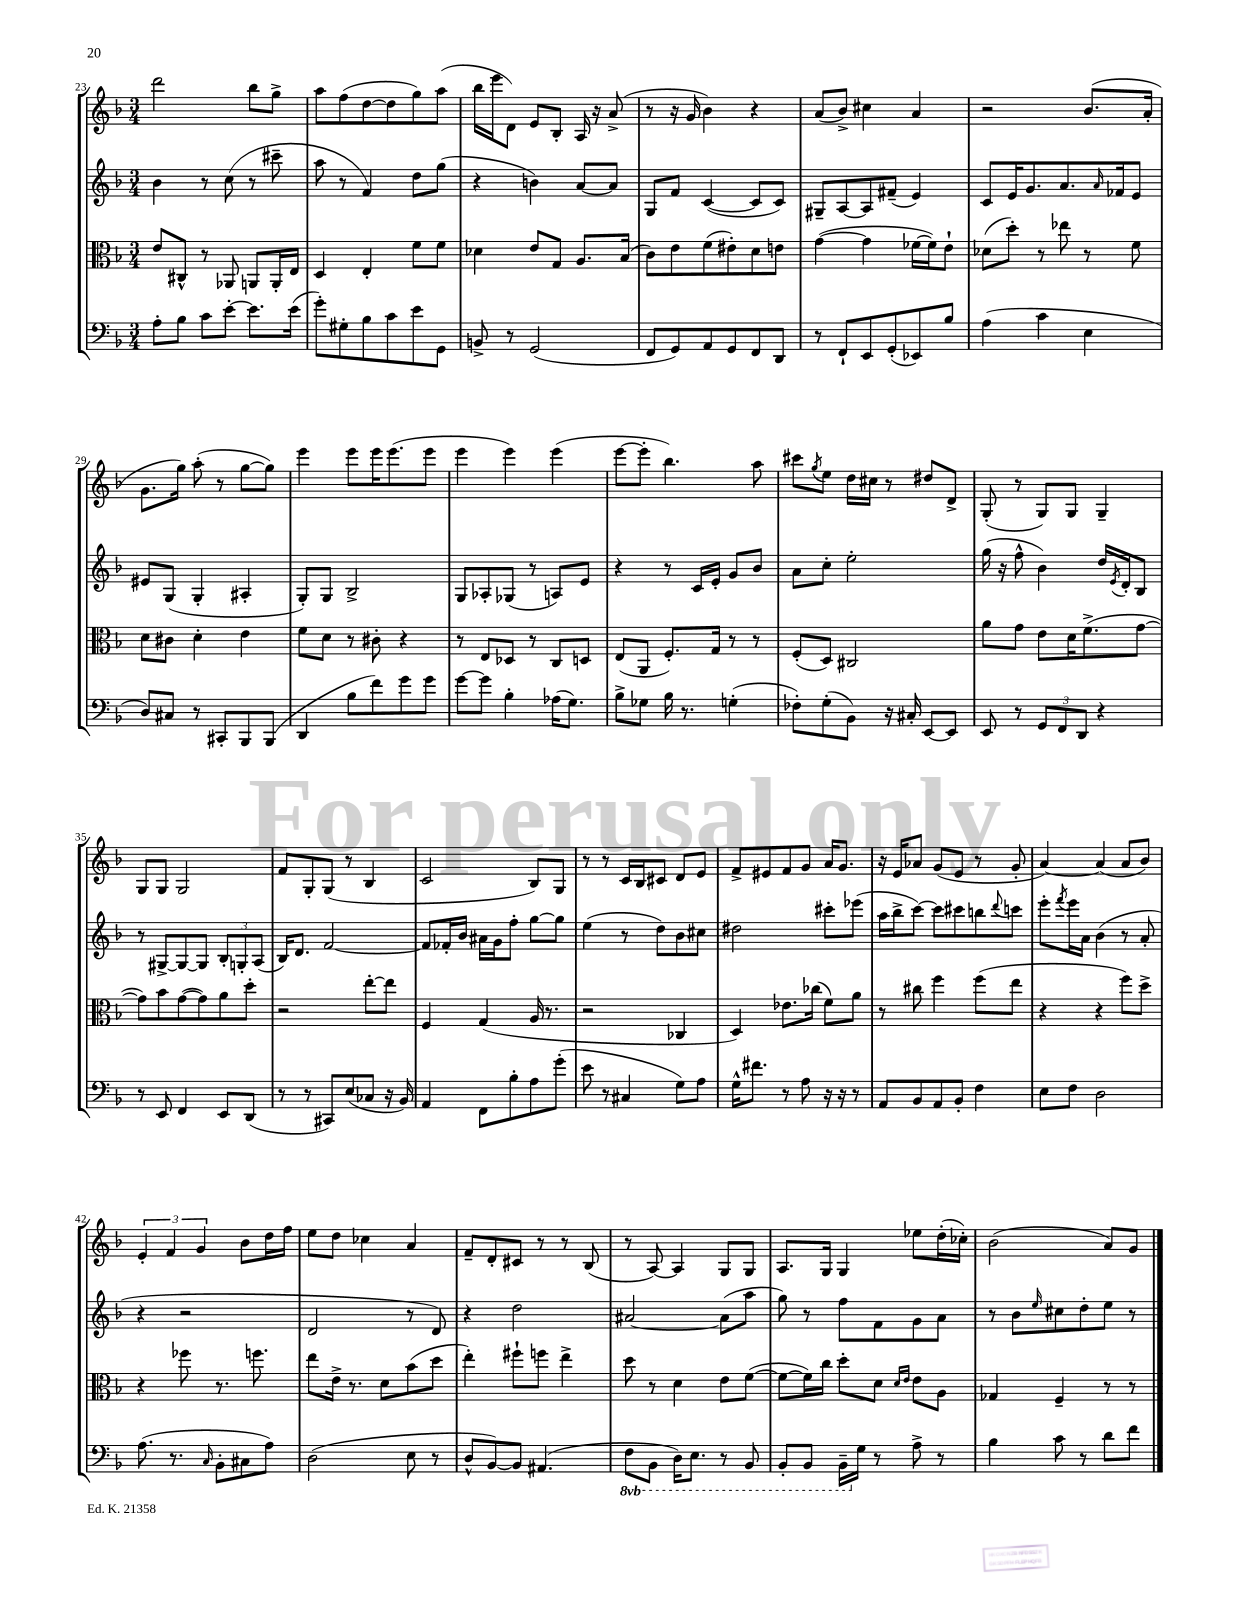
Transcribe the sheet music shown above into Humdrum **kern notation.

**kern	**kern	**kern	**kern
*staff4	*staff3	*staff2	*staff1
*clefF4	*clefC3	*clefG2	*clefG2
*k[b-]	*k[b-]	*k[b-]	*k[b-]
*M3/4	*M3/4	*M3/4	*M3/4
8A'	8e	4b-	2ddd
8B-	8C#^^	.	.
8c	8r	8r	.
[8e'	8AA-	(8cc	.
8.e]	8AA	8r	8bb-
.	16AA'	8ccc#~	8gg^
(16e	16E	.	.
=	=	=	=
8g')	4D	8aa	8aa
8G#'	.	8r	(8ff
8B-	4E'	4f)	[8dd
8c	.	.	8dd]
8e	8f	8dd	8gg)
8GG	8f	(8gg	(8aa
=	=	=	=
8BB^	4d-	4r	16bb-
.	.	.	16eee
8r	.	.	8d)
(2GG	8e	4b)	8e
.	8G	.	8B-'
.	8.A	[8a	16A
.	.	.	16r
.	.	8a]	(8a^
.	(16B-	.	.
=	=	=	=
8FF	8c)	8G	8r
8GG)	8e	8f	16r
.	.	.	16g
8AA	(8f	([4c	4b-)
8GG	8e#')	.	.
8FF	8d	8c]	4r
8DD	8e	8c)	.
=	=	=	=
8r	([4g	8G#~	(8a
8FF`	.	[8A	8b-^)
8EE	4g]	8A]	4cc#
(8GG'	.	(8f#~	.
8EE-)	[16f-	4e)	4a
.	16f-])	.	.
8B-	8e`	.	.
=	=	=	=
(4A	(8d-	8c	2r
.	8dd')	16e	.
.	.	8.g	.
4c	8r	.	.
.	8ee-	8.a	.
4E	8r	.	(8.b-
.	.	16qqa	.
.	.	16f-	.
.	8f	8e	.
.	.	.	16a'
=	=	=	=
8D)	8d	8e#	8.g
8C#	8c#	(8G	.
.	.	.	16gg)
8r	4d'	4G'	(8aa'
8CC#'	.	.	8r
8BBB-	4e	4A#'	[8gg
(8BBB-	.	.	8gg])
=	=	=	=
4DD	8f	8G')	4eee
.	8d	8G	.
8B-	8r	2B-^	8eee
8f)	8c#'	.	16eee
.	.	.	(8.eee
8g	4r	.	.
8g	.	.	8eee
=	=	=	=
[8g	8r	8G	4eee
8g]	8E	8A-'	.
4B-'	8D-	(8G-	4eee)
.	8r	8r	.
(16A-	8C	8A)	(4eee
8.G)	.	.	.
.	8D	8e	.
=	=	=	=
8B-^	(8E	4r	[8eee
8G-	8AA	.	8eee']
16B-	8.F')	8r	4.bb-)
8.r	.	.	.
.	.	16c	.
.	16G	16e'	.
(4G'	8r	8g	.
.	8r	8b-	8aa
=	=	=	=
8F-')	(8F'	8a	8ccc#
.	.	.	8qgg
(8G'	8D)	8cc'	8ee
8BB-)	2C#	2ee'	16dd
.	.	.	16cc#
16r	.	.	8r
16C#'	.	.	.
[8EE	.	.	8dd#
8EE]	.	.	8d^
=	=	=	=
8EE	8a	(16gg	(8G'
.	.	16r	.
8r	8g	8ff^^	8r
12GG	8e	4b-)	8G)
12FF	.	.	.
.	16d	.	8G
12DD	.	.	.
.	(8.f^	.	.
4r	.	16dd	4G~
.	.	8qe	.
.	.	16d'	.
.	[8g	8B-	.
=	=	=	=
8r	8g])	8r	8G
8EE	8b-	[8G#^	8G
4FF	([8g	8G#_	2G
.	8g])	8G#]	.
8EE	8a	12B-'	.
.	.	12G'	.
(8DD	8dd'	.	.
.	.	(12A	.
=	=	=	=
8r	2r	16B-)	8f
.	.	8.d	.
8r	.	.	8G'
8CC#)	.	[2f	(8G
(8E	.	.	8r
8C-	[8ee'	.	4B-
16r	8ee]	.	.
16BB-)	.	.	.
=	=	=	=
4AA	4F	8f]	2c
.	.	16f-'	.
.	.	16b-	.
8FF	(4G	16a#	.
.	.	16g	.
8B-'	.	8ff'	.
8A	16A	[8gg	8B-)
.	8.r	.	.
(8g'	.	8gg]	8G
=	=	=	=
8e	2r	(4ee	8r
8r	.	.	8r
4C#	.	8r	16c
.	.	.	16B-
.	.	8dd)	8c#
8G)	4C-	8b-	8d
8A	.	8cc#	8e
=	=	=	=
16G^^	4D)	2dd#	8f^
8.f#	.	.	.
.	.	.	8e#
8r	8.e-	.	8f
8A	.	.	8g
.	(16cc-	.	.
16r	8f)	8ccc#'	16a
16r	.	.	8.g
8r	8a	(8eee-	.
=	=	=	=
8AA	8r	16aa	16r
.	.	16bb-^	16e
8BB-	8cc#	[8ccc)	8a-
8AA	4ff	8ccc]	(8g
8BB-'	.	8ccc#	8e
4F	(8ff	8bb	8r
.	.	8qqddd	.
.	8ee	8ccc	8g'
=	=	=	=
8E	4r	8eee'	[4a)
.	.	8qfff	.
8F	.	16eee	.
.	.	16a	.
2D	4r	(4b-	(4a]
.	8ff)	8r	8a
.	8dd^	8a'	8b-)
=	=	=	=
(8.A	4r	4r	6e'
.	.	.	6f
8.r	.	.	.
.	8ff-	2r	.
.	.	.	6g
16qqC	.	.	.
8BB-'	8.r	.	.
8C#	.	.	8b-
.	8.ff	.	.
8A)	.	.	16dd
.	.	.	16ff
=	=	=	=
(2D	8ee	2d	8ee
.	16e^	.	8dd
.	8.r	.	.
.	.	.	4cc-
.	8d	.	.
8E	(8b-	8r	4a
8r	8dd	8d)	.
=	=	=	=
8D^^	4ee')	4r	8f~
[8BB-)	.	.	8d'
8BB-]	8ff#`	2dd	8c#
(4.AA#	8ff	.	8r
.	4ee^	.	8r
.	.	.	(8B-
=	=	=	=
8FF	8dd	[2a#	8r
8BBB-	8r	.	[8A)
16DD)	4d	.	4A]
8.EE	.	.	.
8r	8e	(8a#]	8G
8BBB-	([8f	8aa	8G
=	=	=	=
8BBB-'	8f_	8gg)	8.A
8BBB-	16f])	8r	.
.	16cc	.	16G
16BBB-~	8dd'	8ff	4G
16G	.	.	.
8r	8d	8f	.
.	16qqd	.	.
.	16qqe	.	.
8A^	8e	8g	8ee-
8r	8A	8a	(16dd'
.	.	.	16cc-')
=	=	=	=
4B-	4G-	8r	(2b-
.	.	8b-	.
.	.	16qqee	.
8c	4F~	8cc#	.
8r	.	8dd'	.
8d	8r	8ee	8a)
8f	8r	8r	8g
==	==	==	==
*-	*-	*-	*-
